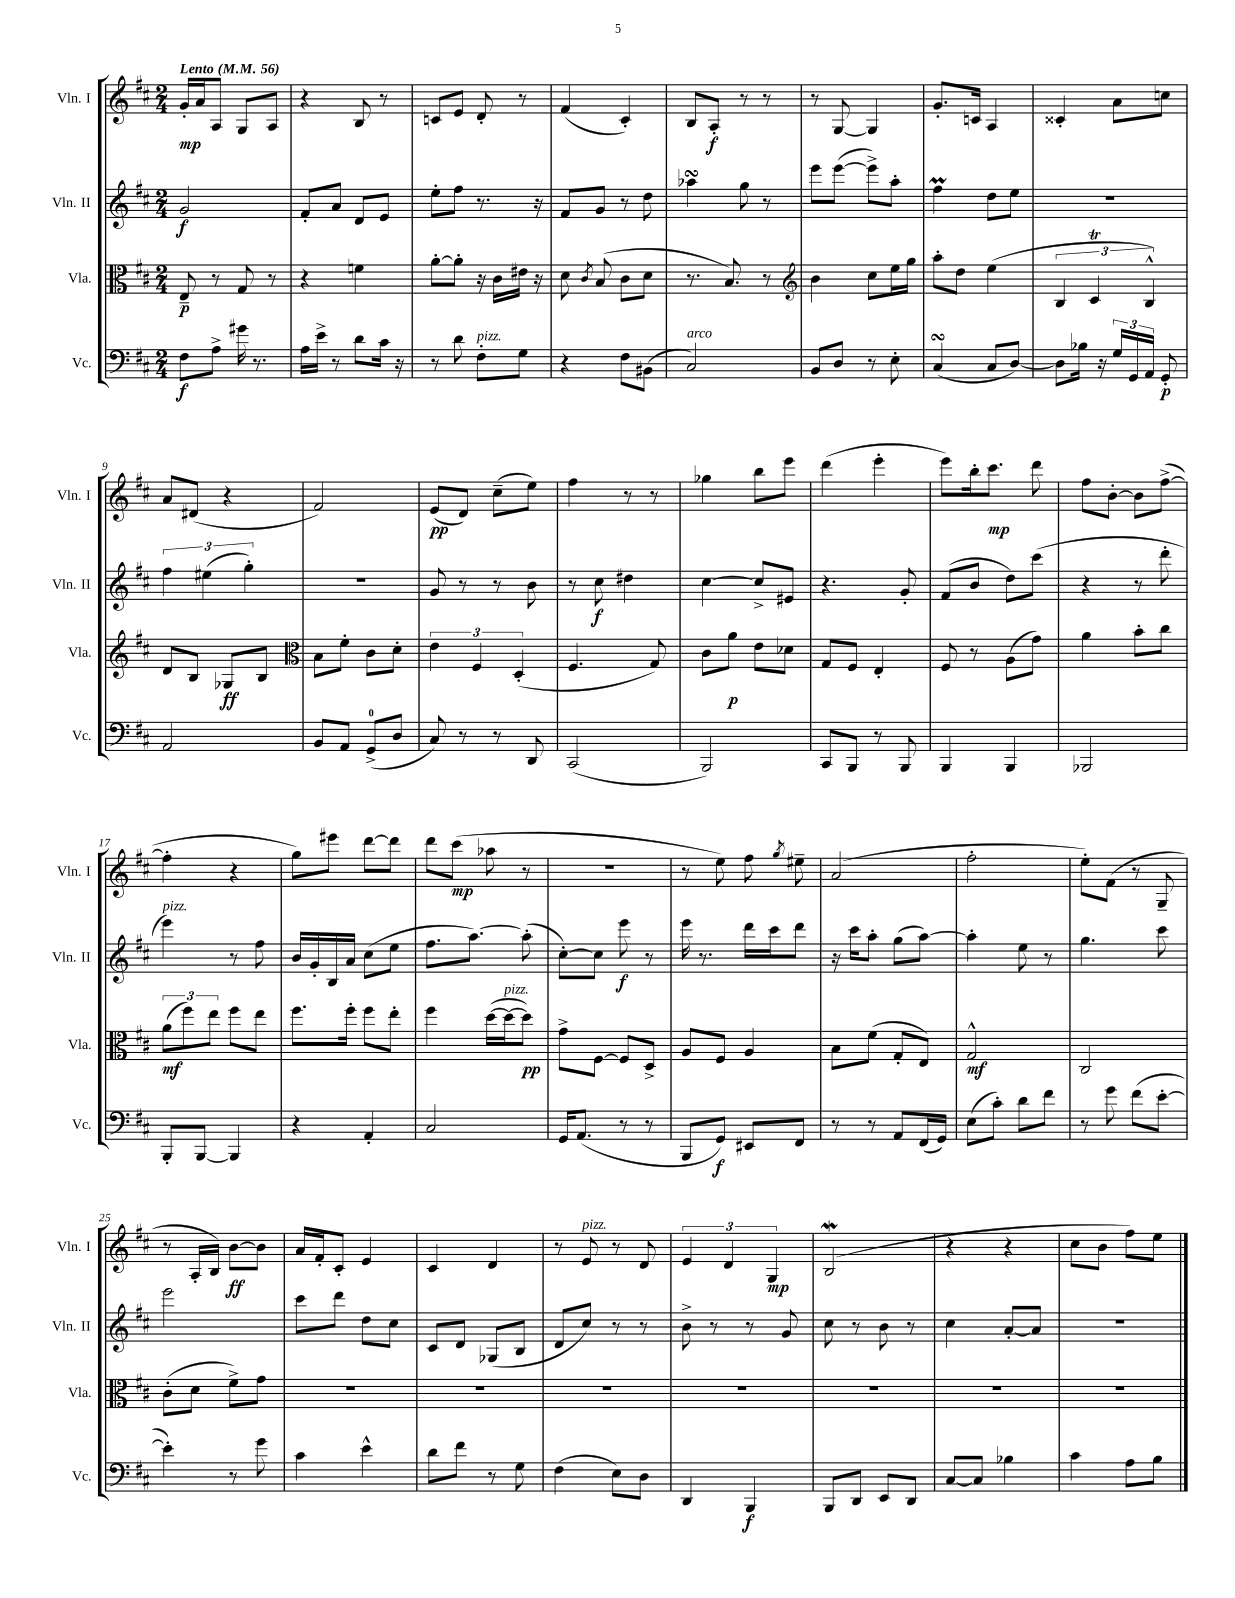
<<
\new StaffGroup <<
\new Staff = "s0" \with { instrumentName = "Vln. I" shortInstrumentName = "Vln. I" } {
    \clef treble \key d \major \numericTimeSignature \time 2/4 \tempo "Lento" 4 = 56
    \autoBeamOff g'16[-.\mp a'16 a8] g8[ a8] |
    r4 b8 r8 |
    c'8[ e'8] d'8-. r8 |
    fis'4( cis'4-.) |
    b8[ a8]-.\f r8 r8 |
    r8 g8~ g4 |
    g'8.[-. c'16] a4 |
    cisis'4-. a'8[ c''8] |
    a'8[ dis'8]( r4 |
    fis'2) |
    e'8[\pp( d'8]) cis''8[--( e''8]) |
    fis''4 r8 r8 |
    ges''4 b''8[ e'''8] |
    d'''4( e'''4-. |
    e'''8[) b''16-. cis'''8.]\mp d'''8 |
    fis''8[ b'8]~-. b'8[ fis''8]~->( |
    fis''4-. r4 |
    g''8[) eis'''8] d'''8[~ d'''8] |
    d'''8[ cis'''8]\mp( aes''8 r8 |
    R2 |
    r8 e''8) fis''8 \acciaccatura { g''8 } eis''8-- |
    a'2( |
    fis''2-. |
    e''8[-.) fis'8]( r8 g8-- |
    r8 a16[-. b16]) b'8[~\ff b'8] |
    a'16[ fis'16-. cis'8]-. e'4 |
    cis'4 d'4 |
    r8 e'8^\markup { \italic "pizz." } r8 d'8 |
    \tuplet 3/2 { e'4 d'4 g4\mp } |
    b2\mordent( |
    r4 r4 |
    cis''8[ b'8] fis''8[) e''8] \bar "|." |
}
\new Staff = "s1" \with { instrumentName = "Vln. II" shortInstrumentName = "Vln. II" } {
    \clef treble \key d \major \numericTimeSignature \time 2/4
    \autoBeamOff g'2\f |
    fis'8[-. a'8] d'8[ e'8] |
    e''8[-. fis''8] r8. r16 |
    fis'8[ g'8] r8 d''8 |
    aes''4\turn g''8 r8 |
    e'''8[ e'''8]~( e'''8[->) a''8]-. |
    fis''4\prall d''8[ e''8] |
    R2 |
    \tuplet 3/2 { fis''4 eis''4( g''4-.) } |
    r2 |
    g'8 r8 r8 b'8 |
    r8 cis''8\f dis''4 |
    cis''4~ cis''8[-> eis'8] |
    r4. g'8-. |
    fis'8[( b'8] d''8[) cis'''8]( |
    r4 r8 d'''8-. |
    e'''4^\markup { \italic "pizz." }) r8 fis''8 |
    b'16[ g'16-. b16 a'16] cis''8[( e''8] |
    fis''8.[ a''8.]~) a''8-.( |
    cis''8[~-.) cis''8] e'''8\f r8 |
    e'''16 r8. d'''16[ cis'''16 d'''8] |
    r16 cis'''16[ a''8]-. g''8[( a''8]~) |
    a''4-. e''8 r8 |
    g''4. cis'''8 |
    e'''2 |
    cis'''8[ d'''8] d''8[ cis''8] |
    cis'8[ d'8] ges8[( b8] |
    d'8[ cis''8]) r8 r8 |
    b'8-> r8 r8 g'8 |
    cis''8 r8 b'8 r8 |
    cis''4 a'8[~-. a'8] |
    R2 \bar "|." |
}
\new Staff = "s2" \with { instrumentName = "Vla." shortInstrumentName = "Vla." } {
    \clef alto \key d \major \numericTimeSignature \time 2/4
    \autoBeamOff e8--\p r8 g8 r8 |
    r4 f'4 |
    a'8[~-. a'8]-. r16 cis'16[ eis'16] r16 |
    d'8 \acciaccatura { cis'8 } b8( cis'8[ d'8] |
    r8. b8.) r8 |
    \clef treble b'4 cis''8[ e''16 g''16] |
    a''8[-. d''8] e''4( |
    \tuplet 3/2 { b4 cis'4\trill b4-^) } |
    d'8[ b8] ges8[\ff b8] |
    \clef alto b8[ fis'8]-. cis'8[ d'8]-. |
    \tuplet 3/2 { e'4 fis4 d4-.( } |
    fis4. g8) |
    cis'8[ a'8]\p e'8[ des'8] |
    g8[ fis8] e4-. |
    fis8 r8 a8[( g'8]) |
    a'4 b'8[-. cis''8] |
    \tuplet 3/2 { a'8[\mf( fis''8) e''8] } fis''8[ e''8] |
    fis''8.[ fis''16]-. fis''8[ e''8]-. |
    fis''4 d''16[~( d''16~^\markup { \italic "pizz." } d''8]\pp) |
    g'8[-> fis8]~ fis8[ d8]-> |
    a8[ fis8] a4 |
    b8[ fis'8]( g8[-. e8]) |
    g2-^\mf |
    cis2 |
    cis'8[-.( d'8] fis'8[->) g'8] |
    R2 |
    R2 |
    R2 |
    R2 |
    R2 |
    R2 |
    R2 \bar "|." |
}
\new Staff = "s3" \with { instrumentName = "Vc." shortInstrumentName = "Vc." } {
    \clef bass \key d \major \numericTimeSignature \time 2/4
    \autoBeamOff fis8[\f a8]-> gis'16 r8. |
    a16[ e'16]-> r8 d'8[ cis'16] r16 |
    r8 d'8 fis8[-.^\markup { \italic "pizz." } g8] |
    r4 fis8[ bis,8]( |
    cis2^\markup { \italic "arco" }) |
    b,8[ d8] r8 e8-. |
    cis4\turn( cis8[ d8]~) |
    d8[ bes16] r16 \tuplet 3/2 { g16[ g,16 a,16] } g,8-.\p |
    a,2 |
    b,8[ a,8] g,8[-0->( d8] |
    cis8) r8 r8 d,8 |
    cis,2( |
    b,,2) |
    cis,8[ b,,8] r8 b,,8 |
    b,,4 b,,4 |
    bes,,2 |
    b,,8[-. b,,8]~ b,,4 |
    r4 a,4-. |
    cis2 |
    g,16[ a,8.]( r8 r8 |
    b,,8[ g,8]\f) eis,8[ fis,8] |
    r8 r8 a,8[ fis,16( g,16]) |
    e8[( cis'8]-.) d'8[ fis'8] |
    r8 g'8 fis'8[( e'8]~-. |
    e'4-.) r8 g'8 |
    cis'4 e'4-^ |
    d'8[ fis'8] r8 g8 |
    fis4( e8[) d8] |
    d,4 b,,4\f |
    b,,8[ d,8] e,8[ d,8] |
    cis8[~ cis8] bes4 |
    cis'4 a8[ b8] \bar "|." |
}
>>
>>
